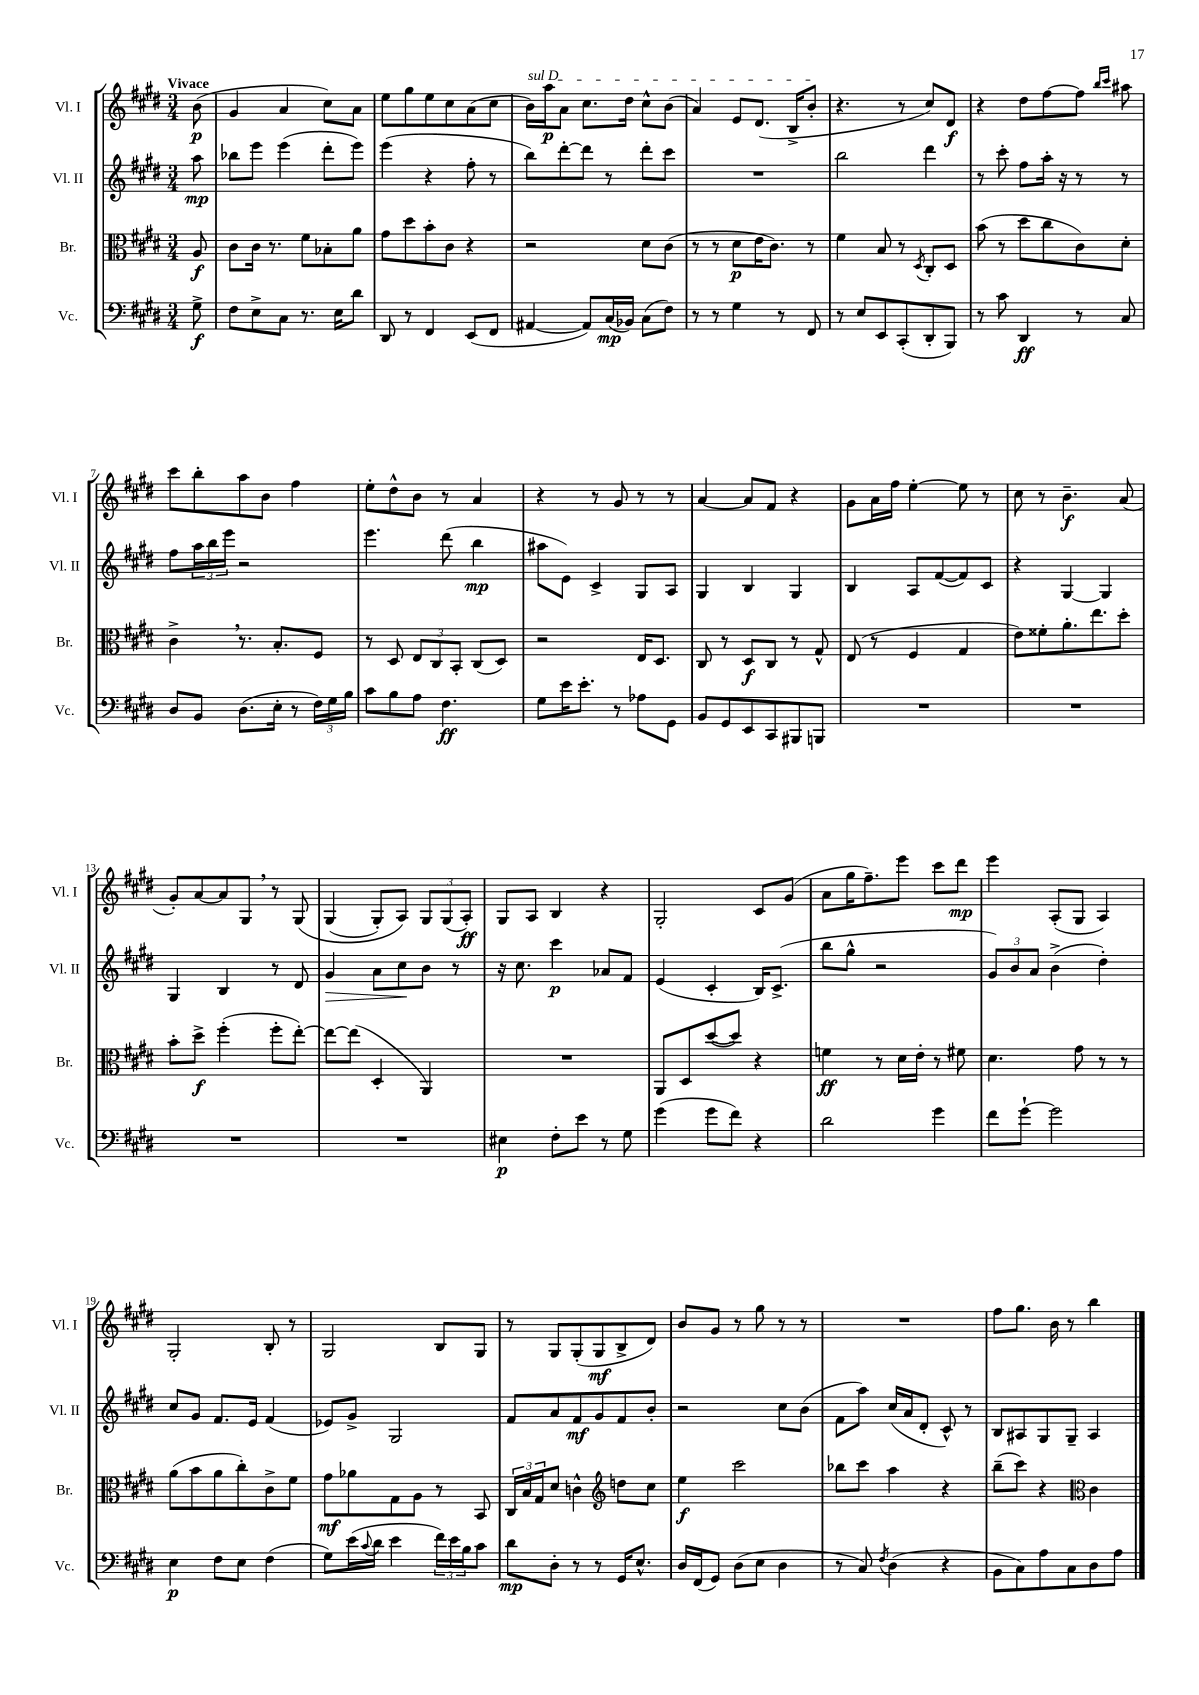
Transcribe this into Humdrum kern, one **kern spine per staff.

**kern	**kern	**kern	**kern
*staff4	*staff3	*staff2	*staff1
*clefF4	*clefC3	*clefG2	*clefG2
*k[f#c#g#d#]	*k[f#c#g#d#]	*k[f#c#g#d#]	*k[f#c#g#d#]
*M3/4	*M3/4	*M3/4	*M3/4
8G#^\	8A/	8aa\	(8b\
=	=	=	=
8F#\L	8c#\L	8bb-\L	4g#/
8E^\	16c#\Jk	8eee\J	.
.	8.r	.	.
8C#\J	.	(4eee\	4a/
8.r	8f#\L	.	.
.	8B-'\	8ddd#'\L	8cc#\L)
16E\LK	.	.	.
8d#\J	8a\J	8eee\J)	8a\J
=	=	=	=
8DD#/	8g#\L	(4eee\	8ee\L
8r	8dd#\	.	8gg#\
4FF#/	8b'\	4r	8ee\
.	8c#\J	.	8cc#\
(8EE/L	4r	8ff#'\	(8a\
8FF#/J	.	8r	8cc#\J
=	=	=	=
[4AA#/	2r	8bb\L)	16b\LL)
.	.	.	16aa\J
.	.	[8ddd#'\	8a\J
8AA#/]L)	.	8ddd#\]J	8.cc#\L
(16C#/L	.	8r	.
16BB-/JJ)	.	.	16dd#\Jk
(8C#\L	8d#\L	8ddd#'\L	8cc#^^\L
8F#\J)	(8c#\J	8ccc#\J	(8b\J
=	=	=	=
8r	8r	2.r	4a/)
8r	8r	.	.
4G#\	8d#\L	.	8e/L
.	16e\K	.	(8.d#/J
.	8.c#\J)	.	.
8r	.	.	.
.	.	.	16B^/LK
8FF#/	8r	.	8b'/J
=	=	=	=
8r	4f#\	2bb\	4.r
8E/L	.	.	.
8EE/	8B/	.	.
(8CC#'/	8r	.	8r
.	8qD#/	.	.
8DD#'/	8C#'/L	4ddd#\	8cc#/L)
8BBB/J)	8D#/J	.	8d#/J
=	=	=	=
8r	(8b\	8r	4r
8c#\	8r	8ccc#'\	.
4DD#/	8dd#\L	8ff#\L	8dd#\L
.	8cc#\	16aa'\Jk	[8ff#\
.	.	16r	.
8r	8c#\)	8r	8ff#\]J
.	.	.	16qqbb/LL
.	.	.	16qqccc#/JJ
8C#/	8d#'\J	8r	8aa#\
=	=	=	=
8D#/L	4c#^\	8ff#\L	8ccc#\L
8BB/J	.	24aa\L	8bb'\
.	.	24bb\	.
.	.	24eee\JJ	.
(8.D#\L	8.r	2r	8aa\
.	.	.	8b\J
16E'\Jk	8.B'/L	.	.
8r	.	.	4ff#\
24F#\LL)	8F#/J	.	.
24G#\	.	.	.
24B\JJ	.	.	.
=	=	=	=
8c#\L	8r	4.eee\	8ee'\L
8B\	8D#/	.	8dd#^^\
8A\J	12E/L	.	8b\J
.	12C#/	.	.
4.F#\	.	(8ddd#\	8r
.	12BB'/J	.	.
.	(8C#/L	4bb\	4a/
.	8D#/J)	.	.
=	=	=	=
8G#\L	2r	8aa#\L	4r
16e\K	.	8e\J)	.
8.e'\J	.	.	.
.	.	4c#^/	8r
8r	.	.	8g#/
8A-\L	16E/LK	8G#/L	8r
.	8.D#/J	.	.
8GG#\J	.	8A/J	8r
=	=	=	=
8BB/L	8C#/	4G#/	[4a/
8GG#/	8r	.	.
8EE/	8D#/L	4B/	8a/]L
8CC#/	8C#/J	.	8f#/J
8BBB#/	8r	4G#/	4r
8BBB/J	8G#^^/	.	.
=	=	=	=
2.r	(8E/	4B/	8g#\L
.	8r	.	16a\L
.	.	.	16ff#\JJ
.	4F#/	8A/L	[4ee'\
.	.	([8f#/	.
.	4G#/	8f#/])	8ee\]
.	.	8c#/J	8r
=	=	=	=
2.r	8e\L)	4r	8cc#\
.	8f##'\	.	8r
.	8.a'\	[4G#/	4.b~\
.	8.ee\	.	.
.	.	4G#/]	.
.	8dd#'\J	.	(8a/
=	=	=	=
2.r	8b'\L	4G#/	8g#'/L)
.	8dd#^\J	.	[8a/
.	(4ff#'\	4B/	8a/]
.	.	.	8G#/J
.	8ff#'\L	8r	8r
.	[8ee'\J)	8d#/	&(8G#/
=	=	=	=
2.r	8ee\_L	4g#/	(4G#/
.	(8ee\]J	.	.
.	4D#'/	8a\L	8G#'/L)
.	.	8cc#\	8A/J&)
.	4AA/)	8b\J	12G#/L
.	.	.	(12G#/
.	.	8r	.
.	.	.	12A'/J)
=	=	=	=
4E#\	2.r	16r	8G#/L
.	.	8.cc#\	.
.	.	.	8A/J
8F#'\L	.	4ccc#\	4B/
8e\J	.	.	.
8r	.	8a-/L	4r
8G#\	.	8f#/J	.
=	=	=	=
(4g#\	8AA/L	(4e/	2G#'/
.	8D#/	.	.
8g#\L	([8dd#/	4c#'/	.
8f#\J)	8dd#/]J)	.	.
4r	4r	16B/LK)	8c#/L
.	.	(8.c#^/J	.
.	.	.	(8g#/J
=	=	=	=
2d#\	4f\	8bb\L	8a\L
.	.	8gg#^^\J	16gg#\K
.	.	.	8.ff#~\)
.	8r	2r	.
.	16d#\LL	.	8eee\J
.	16e'\JJ	.	.
4g#\	8r	.	8ccc#\L
.	8f#\	.	8ddd#\J
=	=	=	=
8f#\L	4.d#\	12g#/L)	4eee\
.	.	12b/	.
[8g#`\J	.	.	.
.	.	12a/J	.
2g#\]	.	(4b^\	(8A'/L
.	8g#\	.	8G#/J
.	8r	4dd#'\)	4A/)
.	8r	.	.
=	=	=	=
4E\	(8a\L	8cc#/L	2G#'/
.	8b\	8g#/J	.
8F#\L	8a\	8.f#/L	.
8E\J	8cc#'\)	.	.
.	.	16e/Jk	.
(4F#\	8c#^\	(4f#/	8B'/
.	8f#\J	.	8r
=	=	=	=
8G#\L)	8g#\L	8e-/L)	2G#/
(16e\L	8a-\	8g#^/J	.
8qqc#/	.	.	.
16d#\JJ	.	.	.
4e\	8G#\	2G#/	.
.	8A\J	.	.
24f#\LL)	8r	.	8B/L
24e\	.	.	.
24B\J	.	.	.
8c#\J	8BB/	.	8G#/J
=	=	=	=
8d#\L	24C#/LL	8f#/L	8r
.	24B/	.	.
.	24G#/J	.	.
8D#'\J	8d#/J	8a/	8G#/L
8r	4c^^\	8f#/	(8G#'/
8r	.	8g#/	8G#/
*	*clefG2	*	*
16GG#/LK	8dd\L	8f#/	8B^/
8.E^^/J	.	.	.
.	8cc#\J	8b'/J	8d#/J)
=	=	=	=
16D#/LL	4ee\	2r	8b/L
(16FF#/J	.	.	.
8GG#/J)	.	.	8g#/J
(8D#\L	2ccc#\	.	8r
8E\J	.	.	8gg#\
4D#\	.	8cc#\L	8r
.	.	(8b\J	8r
=	=	=	=
8r	8bb-\L	8f#\L	2.r
8C#/)	8ccc#\J	8aa\J)	.
8qF#/	.	.	.
(4D#\	4aa\	(16cc#/LL	.
.	.	16a/J	.
.	.	8d#'/J	.
4r	4r	8c#^^/)	.
.	.	8r	.
=	=	=	=
8BB\L	(8bb~\L	8B/L	8ff#\L
8C#\)	8ccc#\J)	8A#/	8.gg#\J
8A\	4r	8G#/	.
.	.	.	16b\
8C#\	.	8G#~/J	8r
*	*clefC3	*	*
8D#\	4c#\	4A#/	4bb\
8A\J	.	.	.
==	==	==	==
*-	*-	*-	*-
